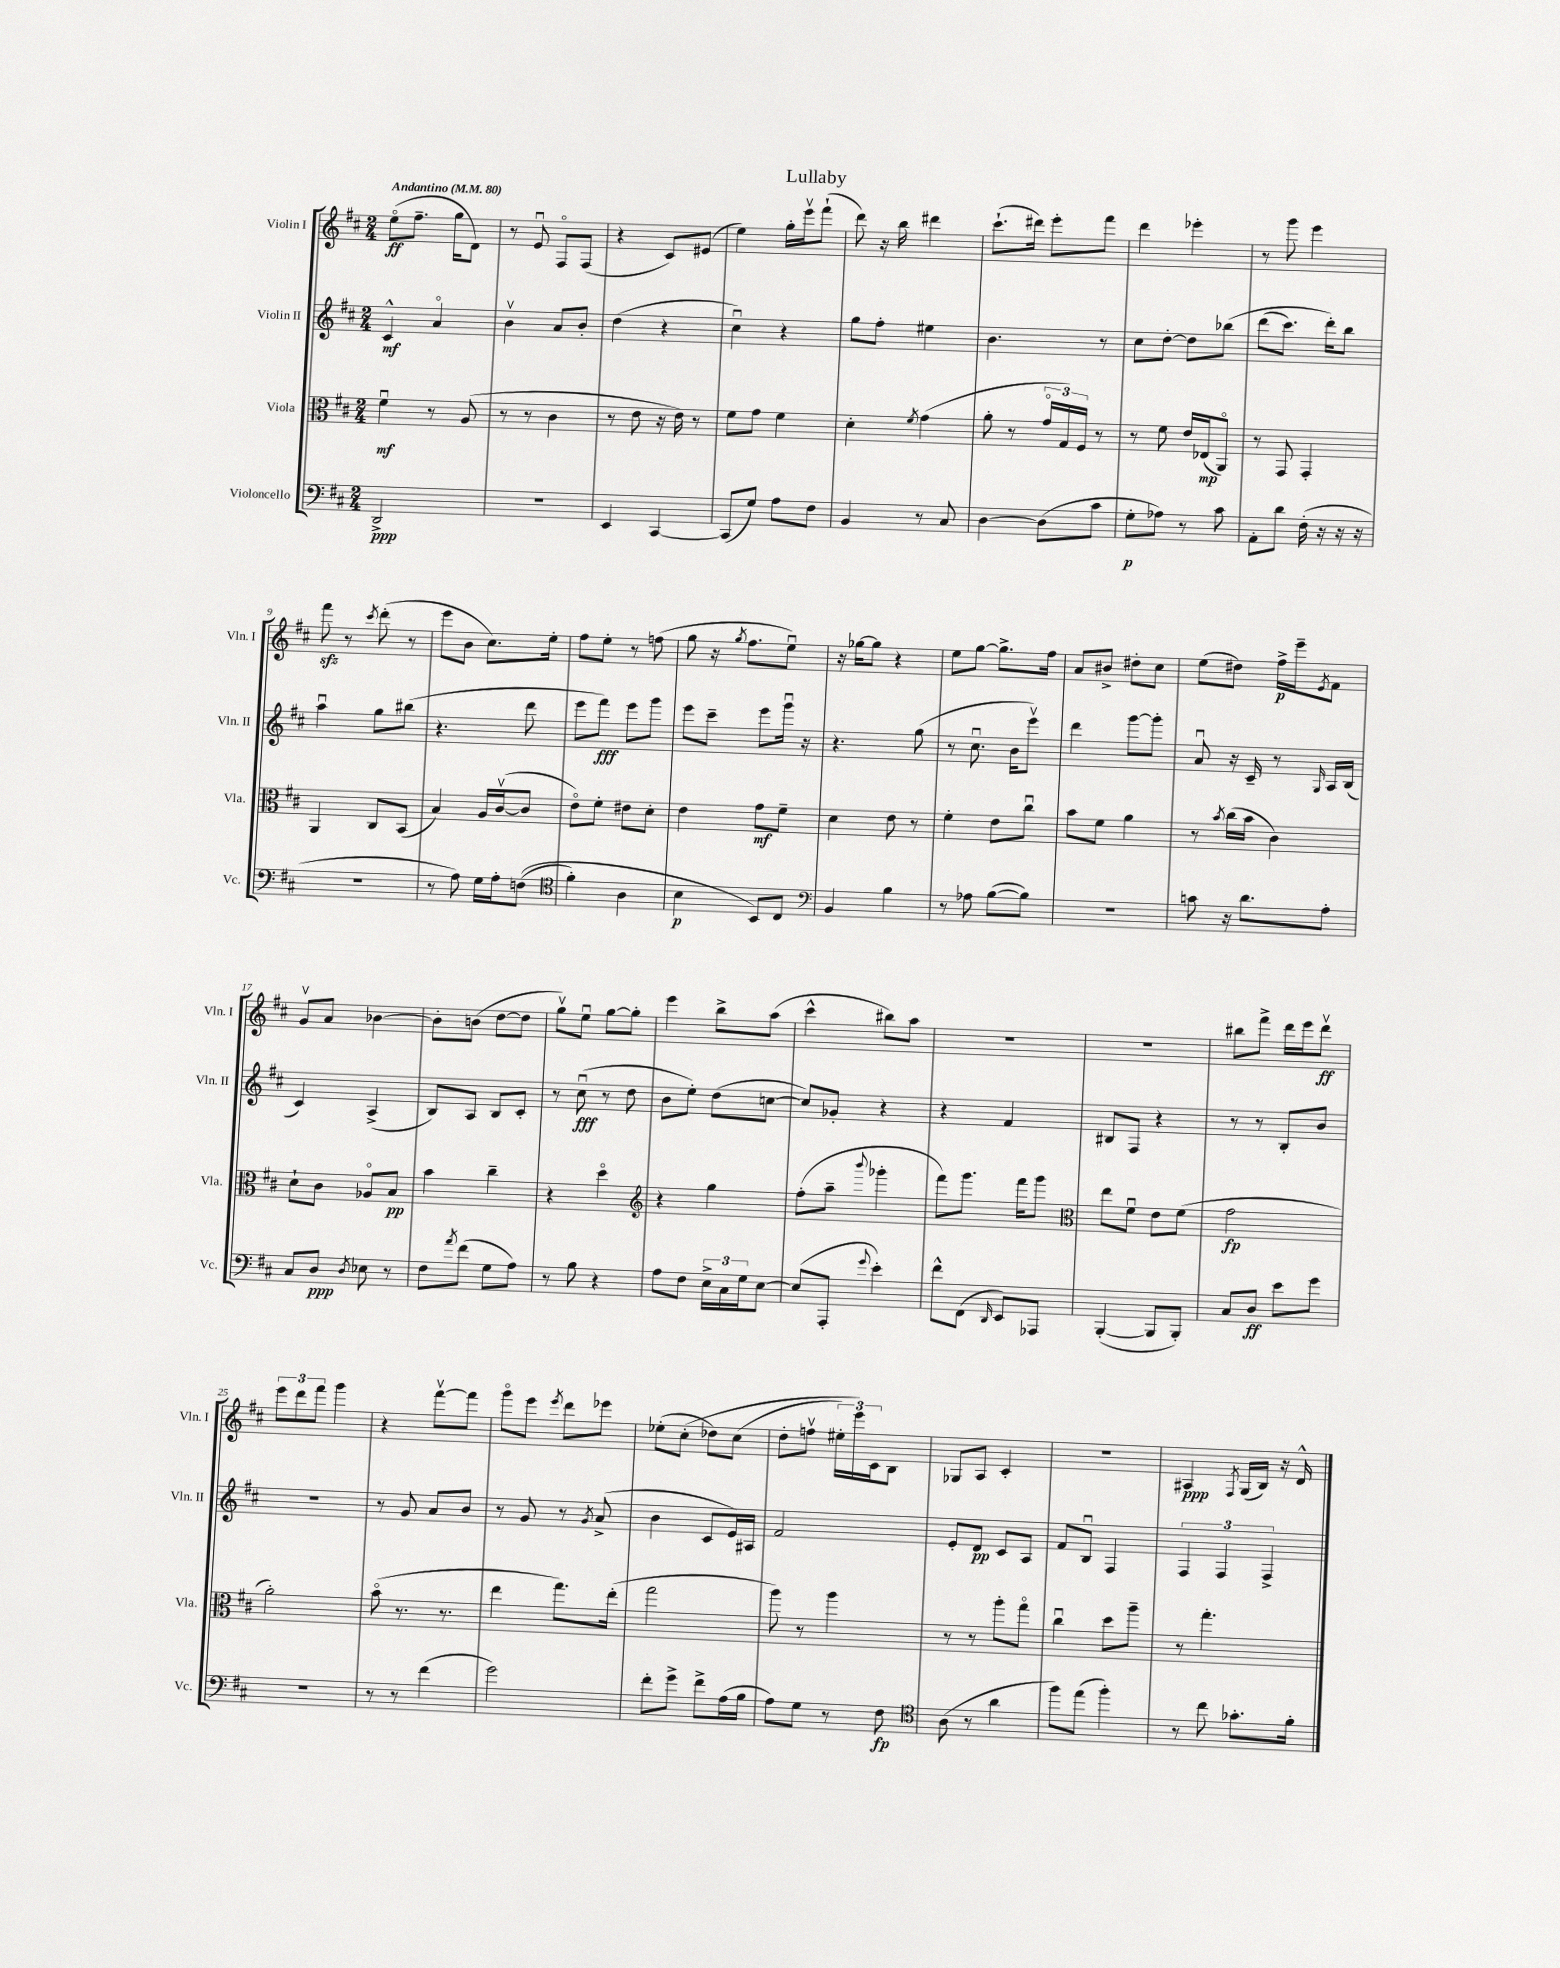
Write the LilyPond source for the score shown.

\header { title = "Lullaby" }
<<
\new StaffGroup <<
\new Staff = "s0" \with { instrumentName = "Violin I" shortInstrumentName = "Vln. I" } {
    \clef treble \key d \major \numericTimeSignature \time 2/4 \tempo "Andantino" 4 = 80
    e''8\flageolet\ff( fis''8.-- g''16 d'8) |
    r8 e'8\downbow fis8\flageolet fis8( |
    r4 cis'8) eis'8( |
    e''4) g''16-. e'''16\upbow fis'''8-!( |
    d'''8) r16 b''16 dis'''4 |
    cis'''8.-!( dis'''16) e'''8-. fis'''8 |
    d'''4 ees'''4-. |
    r8 g'''8 e'''4 |
    fis'''8\sfz r8 \acciaccatura { cis'''8 } d'''8-.( r8 |
    e'''8 b'8 cis''8.) e''16-. |
    fis''8 e''8-. r8 f''8( |
    g''8 r16 \acciaccatura { g''8 } fis''8. e''8\downbow) |
    r16 ges''16~ ges''8 r4 |
    e''8 g''8~ g''8.-> fis''16 |
    a'8 bis'8-> dis''8-. cis''8 |
    e''8( dis''8) fis''16->\p e'''16-- \acciaccatura { e'8 } fis'8 |
    g'8\upbow a'8 bes'4~ |
    bes'8-. b'8( d''8~ d''8 |
    g''8\upbow) e''8\downbow g''8~ g''8-. |
    e'''4 b''8-> a''8( |
    cis'''4-^ bis''8) a''8 |
    r2 |
    r2 |
    bis''8 fis'''8-> d'''16 e'''16 d'''8\upbow\ff |
    \tuplet 3/2 { e'''8 d'''8 fis'''8 } g'''4 |
    r4 fis'''8~\upbow fis'''8 |
    g'''8\flageolet e'''8 \acciaccatura { e'''8 } d'''8 ees'''8 |
    ees''8-.( cis''8-.\( des''8) cis''8( |
    d''8-. f''8\upbow \tuplet 3/2 { eis''16-.) e'''16\) cis'16 } b8 |
    ges8 a8 cis'4-. |
    r2 |
    ais4\ppp \acciaccatura { fis8 } g16( b16) r16 d'16-^ \bar "|." |
}
\new Staff = "s1" \with { instrumentName = "Violin II" shortInstrumentName = "Vln. II" } {
    \clef treble \key d \major \numericTimeSignature \time 2/4
    cis'4-^\mf a'4\flageolet |
    b'4\upbow a'8 b'8-. |
    d''4( r4 |
    cis''4\downbow) r4 |
    g''8 fis''8-. eis''4 |
    b'4. r8 |
    cis''8 d''8~-. d''8 bes''8\( |
    d'''8( cis'''8.) d'''16-.\) b''8 |
    a''4\downbow g''8 bis''8( |
    r4. d'''8 |
    e'''8 fis'''8\fff) e'''8 g'''8 |
    e'''8 cis'''8-- e'''8 g'''16\downbow r16 |
    r4. g''8( |
    r8 cis''8.\downbow b'16 e'''8\upbow) |
    d'''4 g'''8~ g'''8-. |
    a'8\downbow r16 cis'16-- r8 \grace { g16 } a16 b16( |
    cis'4) a4->( |
    b8) a8 b8 cis'8-. |
    r8 cis''8\downbow\fff( r8 d''8 |
    b'8 e''8-.) d''8( c''8~ |
    c''8) ges'8-. r4 |
    r4 fis'4 |
    bis8 fis8 r4 |
    r8 r8 b8-. b'8 |
    R2 |
    r8 g'8 a'8 b'8 |
    r8 g'8 r8 \acciaccatura { g'8 } a'8->( |
    b'4 cis'8 e'16) ais16 |
    fis'2 |
    e'8-. d'8\pp cis'8 a8 |
    fis'8 b8\downbow fis4 |
    \tuplet 3/2 { fis4 fis4 fis4-> } \bar "|." |
}
\new Staff = "s2" \with { instrumentName = "Viola" shortInstrumentName = "Vla." } {
    \clef alto \key d \major \numericTimeSignature \time 2/4
    fis'4\downbow\mf r8 a8( |
    r8 r8 cis'4 |
    r8 e'8 r16 e'16) r8 |
    fis'8 g'8 fis'4 |
    d'4-. \acciaccatura { fis'8 } g'4( |
    a'8-. r8 \tuplet 3/2 { g'16\flageolet g16) fis16 } r8 |
    r8 fis'8 e'16 ees16\mp( a,8\flageolet) |
    r8 g,8 g,4-. |
    a,4 cis8 b,8( |
    b4) a16 cis'16~\upbow( cis'8 |
    e'8\flageolet) fis'8-. eis'8 d'8-. |
    e'4 g'8\mf fis'8-- |
    d'4 e'8 r8 |
    fis'4-. e'8 cis''8\downbow |
    b'8 fis'8 a'4 |
    r8 \acciaccatura { b'8 } cis''16( b'16 cis'4) |
    d'8-! cis'8 aes8\flageolet b8\pp |
    b'4 cis''4-- |
    r4 d''4\flageolet |
    \clef treble r4 g''4 |
    fis''8-.( a''8-- \appoggiatura { b'''8 } ges'''4-. |
    fis'''8) g'''8. fis'''16 g'''8 |
    \clef alto e''8 fis'8\downbow e'8 fis'8( |
    g'2\fp |
    a'2-.) |
    b'8\flageolet( r8. r8. |
    e''4 g''8.) e''16-.( |
    g''2 |
    a''8) r8 a''4 |
    r8 r8 a''8-. g''8\flageolet |
    cis''4\downbow d''8 a''8-- |
    r8 g''4.-. \bar "|." |
}
\new Staff = "s3" \with { instrumentName = "Violoncello" shortInstrumentName = "Vc." } {
    \clef bass \key d \major \numericTimeSignature \time 2/4
    d,2->\ppp |
    r2 |
    e,4 cis,4~ |
    cis,8( g8) a8 fis8 |
    b,4 r8 cis8 |
    d4~ d8( cis'8 |
    g8-.\p aes8) r8 cis'8 |
    a,8-. d'8 fis16-.( r16 r16 r16 |
    r2 |
    r8 a8) g16 a16-. f8(\( |
    \clef tenor fis'4-.) a4 |
    b4\p b,8\) cis8 |
    \clef bass b,4 b4 |
    r8 aes8 b8~( b8) |
    R2 |
    c'8 r16 d'8. a8-. |
    cis8 d8\ppp \acciaccatura { d8 } ees8 r8 |
    fis8 \acciaccatura { a'8 } fis'8( g8 a8) |
    r8 b8 r4 |
    a8 fis8 \tuplet 3/2 { e16-> cis16 g16 } e8~ |
    e8( a,,8-. \appoggiatura { g'8 } e'4-.) |
    fis'8-^ fis,8( \grace { d,16 } e,8) aes,,8 |
    b,,4~-.( b,,8 b,,8-.) |
    cis8 d8\ff e'8 g'8 |
    r2 |
    r8 r8 fis'4( |
    g'2) |
    fis'8-. g'8-> fis'8-> a16( b16 |
    a8) g8 r8 fis8\fp |
    \clef tenor a8( r8 a'4 |
    fis''8) e''8( fis''4-.) |
    r8 cis''8 ges'8.-. fis'16-. \bar "|." |
}
>>
>>
